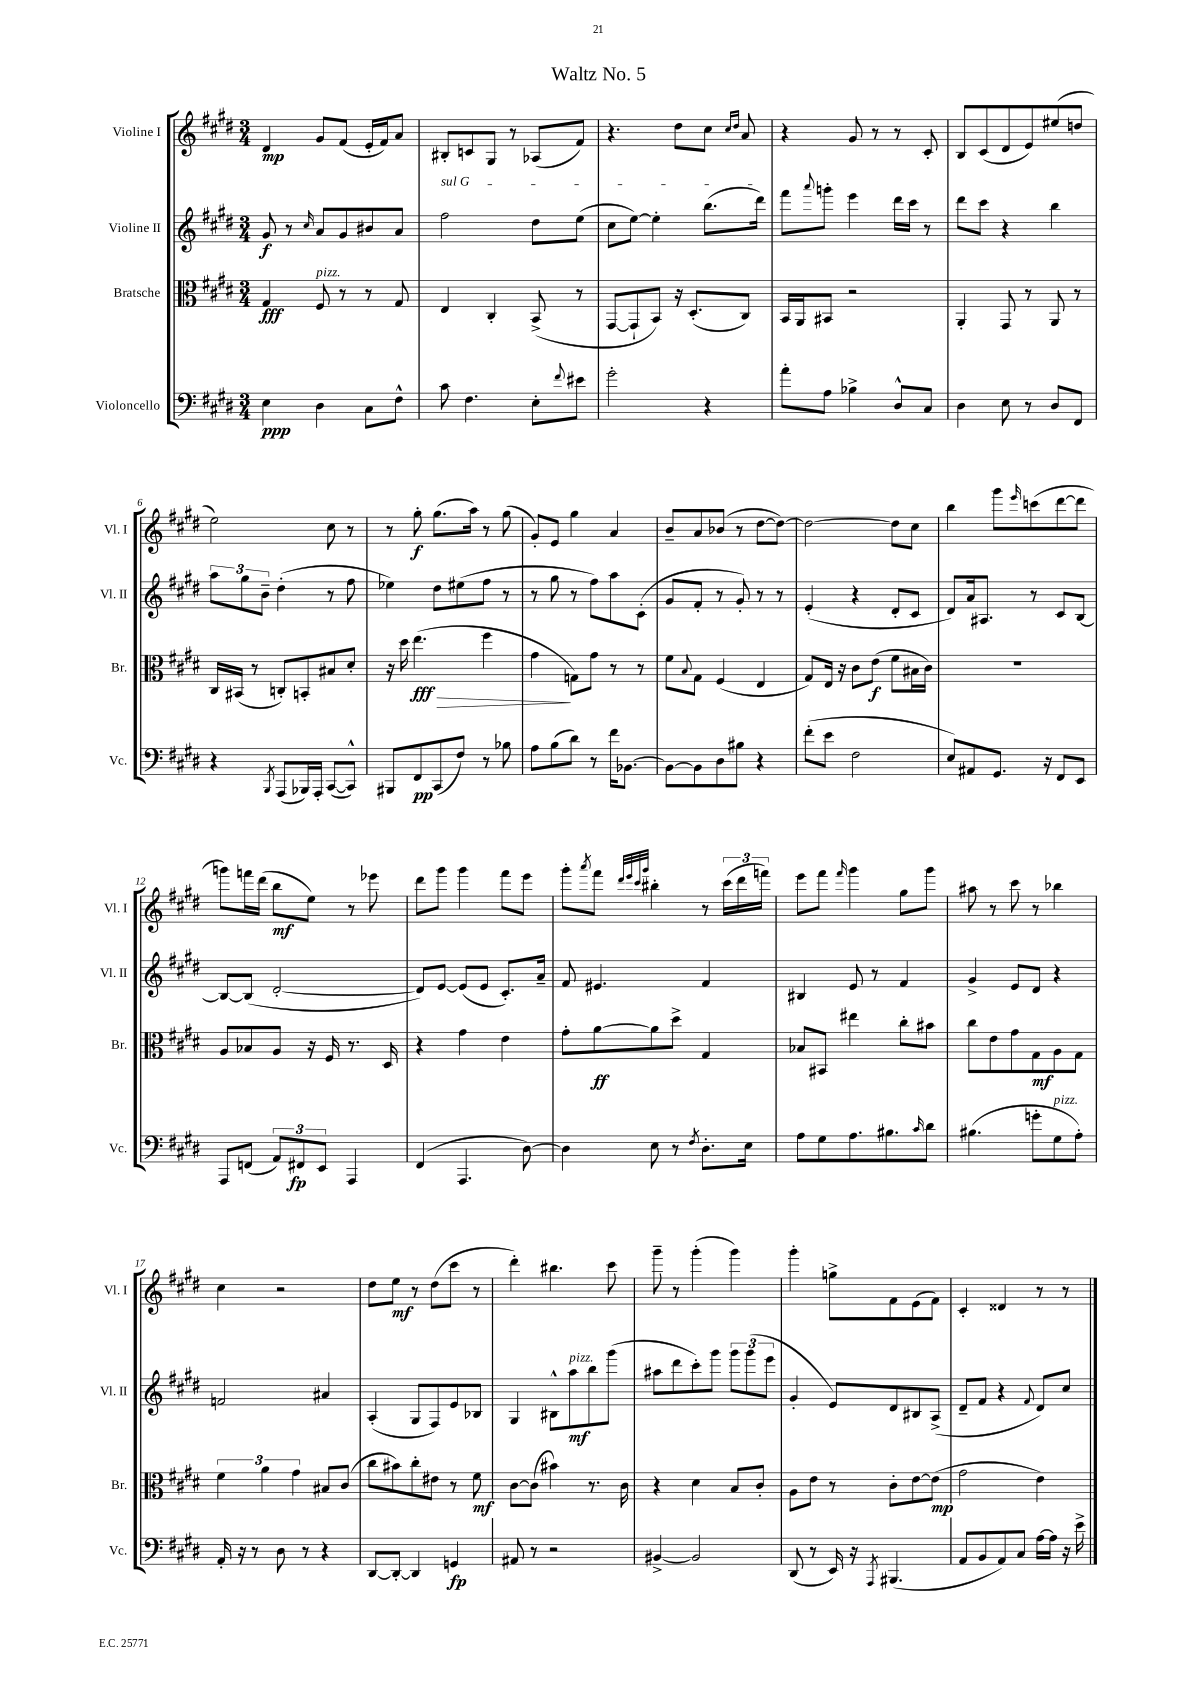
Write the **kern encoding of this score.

**kern	**kern	**kern	**kern
*staff4	*staff3	*staff2	*staff1
*clefF4	*clefC3	*clefG2	*clefG2
*k[f#c#g#d#]	*k[f#c#g#d#]	*k[f#c#g#d#]	*k[f#c#g#d#]
*M3/4	*M3/4	*M3/4	*M3/4
4E\	4G#/	8g#/	4d#/
.	.	8r	.
.	.	16qqcc#/	.
4D#\	8F#/	8a/L	8g#/L
.	8r	8g#/	(8f#/J
8C#\L	8r	8b#/	16e'/LL
.	.	.	16f#/J)
8F#^^\J	8G#/	8a/J	8a/J
=	=	=	=
8c#\	4E/	2ff#\	8B#'/L
4.F#\	.	.	8c/
.	4C#'/	.	8G#/J
.	.	.	8r
8E'\L	(8BB^/	8dd#\L	(8A-/L
8qqf#/	.	.	.
8e#\J	8r	(8ee\J	8f#/J)
=	=	=	=
2g#'\	[8GG#/L	8cc#\L	4.r
.	8GG#`/]	[8ee\J)	.
.	8BB/J)	4ee'\]	.
.	16r	.	8dd#\L
.	(8.D#'/L	.	.
4r	.	(8.bb\L	8cc#\J
.	.	.	16qqcc#/LL
.	.	.	16qqdd#/JJ
.	8C#/J)	.	8a/
.	.	16ddd#\Jk)	.
=	=	=	=
8a'\L	16BB/LL	8fff#\L	4r
.	16AA/J	.	.
.	.	8qqaaa/	.
8A\J	8BB#/J	8ggg'\J	.
4B-^\	2r	4eee\	8g#/
.	.	.	8r
8D#^^/L	.	16ddd#\LL	8r
.	.	16ccc#\JJ	.
8C#/J	.	8r	8c#'/
=	=	=	=
4D#\	4AA'/	8ddd#\L	8B/L
.	.	8ccc#\J	(8c#/
8E\	8GG#/	4r	8d#/
8r	8r	.	8e/)
8D#/L	8AA/	4bb\	(8ee#/
8FF#/J	8r	.	8dd/J
=	=	=	=
4r	16C#/LL	12aa\L	2ee\)
.	(16BB#/JJ	.	.
.	.	12gg#\	.
.	8r	.	.
.	.	12b~\J	.
8qBBB/	.	.	.
(8AAA/L	8C'/L)	(4dd#'\	.
16BBB-/L)	8BB'/	.	.
16AAA'/JJ	.	.	.
([8CC#/L	8B#/	8r	8cc#\
8CC#^^/]J)	8d#'/J	8ff#\	8r
=	=	=	=
8BBB#/L	16r	4ee-\)	8r
.	16dd#\	.	.
8FF#/	(4.ee\	.	8gg#'\
(8CC#/	.	8dd#\L	(8.gg#\L
8F#/J)	.	(8ee#\	.
.	.	.	16aa\Jk)
8r	4ff#\	8ff#\J	8r
8B-\	.	8r	(8gg#\
=	=	=	=
8A\L	4g#\	8r	8g#'/L)
(8B\	.	8gg#\	8e/J
8d#\J)	8G\L)	8r	4gg#\
8r	8g#\J	8ff#\L)	.
16f#\LK	8r	8aa\	4a/
[8.BB-\J	.	.	.
.	8r	(8c#'\J	.
=	=	=	=
8BB-\_L	8f#\L	8g#/L	8b~/L
.	8qqB/	.	.
8BB-\]	8G#\J	8f#'/J	8a/
8D#\	(4F#/	8r	(8b-/J
8B#\J	.	8g#'/)	8r
4r	4E/	8r	[8dd#\L
.	.	8r	8dd#\_J)
=	=	=	=
(8f#'\L	8G#/L)	(4e'/	2dd#\_
8e\J	16E/Jk	.	.
.	16r	.	.
2F#\	8c#\L	4r	.
.	(8e\J	.	.
.	8f#\L	8d#'/L	8dd#\]L
.	16B#\L	8c#/J	8cc#\J
.	16c#\JJ)	.	.
=	=	=	=
8E/L)	2.r	8d#/L)	4bb\
8AA#/	.	16a/k	.
.	.	8.A#/J	.
8.GG#/J	.	.	8ggg#\L
.	.	.	16qqeee/
.	.	8r	(8ccc\
16r	.	.	.
8FF#/L	.	8c#/L	[8ddd#\
8EE/J	.	[8B/J	8ddd#\]J
=	=	=	=
8AAA/L	8A/L	8B/_L	8ggg\L)
(8FF/J	8B-/	(8B/]J	16fff\L
.	.	.	(16ddd#\JJ
12AA/L)	8A/J	[2d#'/	8bb\L
12FF#/	.	.	.
.	16r	.	8ee\J)
12EE/J	.	.	.
.	16F#/	.	.
4AAA/	8.r	.	8r
.	.	.	8eee-\
.	16D#/	.	.
=	=	=	=
(4FF#/	4r	8d#/]L)	8ddd#\L
.	.	[8e/J	8ggg#\J
4.AAA/	4g#\	(8e/]L	4ggg#\
.	.	8e/J	.
.	4e\	8.c#'/L)	8fff#\L
[8D#\)	.	.	8eee\J
.	.	16a~/Jk	.
=	=	=	=
4D#\]	8g#'\L	8f#/	8ggg#'\L
.	.	.	8qaaa/
.	[8a\	4.e#/	8fff#\J
.	.	.	32qqddd#/LLL
.	.	.	32qqeee/
.	.	.	32qqccc#/
.	.	.	32qqggg#/JJJ
8E\	8a\]	.	4bb#'\
8r	8dd#^\J	.	.
8qF#/	.	.	.
8.D#'\L	4G#/	4f#/	8r
.	.	.	(24ccc#\LL
.	.	.	24ddd#\
16E\Jk	.	.	.
.	.	.	24fff\JJ)
=	=	=	=
8A\L	8B-/L	4B#/	8eee\L
8G#\	8BB#/J	.	8fff#\J
.	.	.	16qqfff#/
8.A\	4ee#\	8e/	4ggg#\
.	.	8r	.
8.B#\	.	.	.
.	8cc#'\L	4f#/	8gg#\L
16qqc#/	.	.	.
8d#\J	8b#\J	.	8ggg#\J
=	=	=	=
(4.B#\	8cc#\L	4g#^/	8aa#\
.	8e\	.	8r
.	8g#\	8e/L	8ccc#\
8g'\L	8G#\	8d#/J	8r
8G#\	8A\	4r	4bb-\
8A'\J)	8G#\J	.	.
=	=	=	=
16AA'/	6f#\	2f/	4cc#\
16r	.	.	.
8r	.	.	.
.	6a\	.	.
8D#\	.	.	2r
.	6g#\	.	.
8r	.	.	.
4r	8B#/L	4a#/	.
.	(8c#/J	.	.
=	=	=	=
[8DD#/L	8cc#\L	(4A'/	8dd#\L
8DD#'/_J	8b#\)	.	8ee\J
4DD#/]	8cc#'\	8G#/L	8r
.	8e#\J	8F#/)	(8dd#\L
4GG/	8r	8e/	8ccc#\J
.	8f#\	8B-/J	8r
=	=	=	=
8AA#/	[8c#\L	4G#/	4ddd#'\)
8r	(8c#\]J	.	.
2r	4b#\)	8B#^^\L	4.bb#\
.	.	8aa\	.
.	8.r	8bb\	.
.	.	(8ggg#\J	8ccc#\
.	16c#\	.	.
=	=	=	=
[4BB#^/	4r	8aa#\L	8ggg#~\
.	.	8ddd#\	8r
2BB#/]	4d#\	8ccc#'\)	(4ggg#'\
.	.	8ggg#\J	.
.	8B/L	12ggg#\L	4ggg#\)
.	.	(12ggg#\	.
.	8c#'/J	.	.
.	.	12eee\J	.
=	=	=	=
(8DD#/	8A\L	4g#'/	4ggg#'\
8r	8e\J	.	.
16EE/)	8r	8e/L)	8gg^\L
16r	.	.	.
8qAAA/	.	.	.
(4.BBB#/	8c#'\L	8d#/	8f#\
.	[8e\	8B#/	(8e\
.	(8e\]J	(8A^/J	8f#\J)
=	=	=	=
8AA/L	2g#\	8d#~/L	4c#'/
8BB/	.	8f#/J	.
8AA/)	.	4r	4d##/
8C#/J	.	.	.
.	.	8qqf#/	.
[16A\LL	4e\)	8d#/L)	8r
16A\]JJ	.	.	.
16r	.	8cc#/J	8r
16e^\	.	.	.
==	==	==	==
*-	*-	*-	*-
